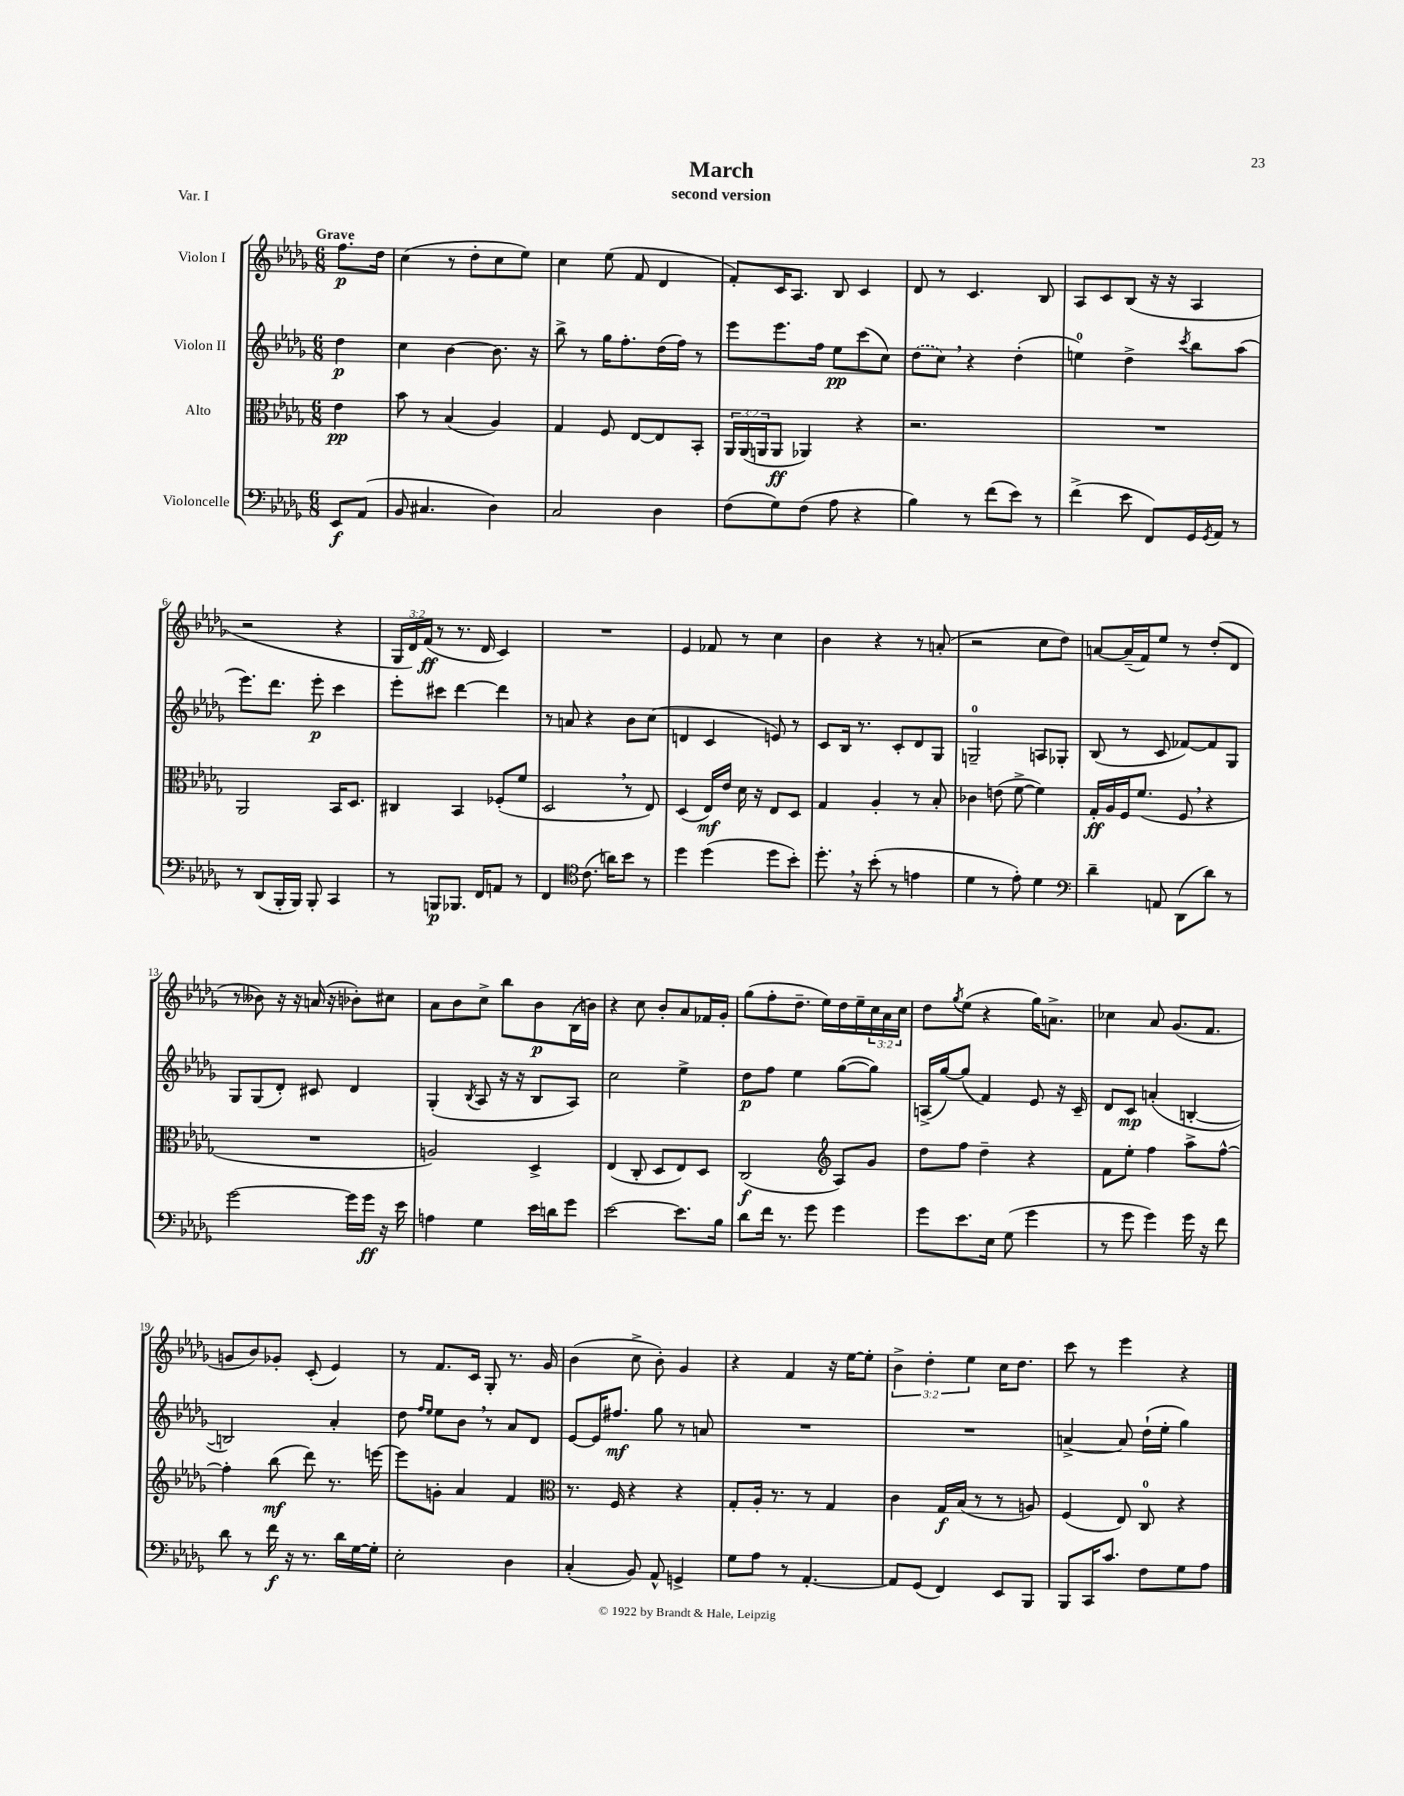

**kern	**kern	**kern	**kern
*staff4	*staff3	*staff2	*staff1
*clefF4	*clefC3	*clefG2	*clefG2
*k[b-e-a-d-g-]	*k[b-e-a-d-g-]	*k[b-e-a-d-g-]	*k[b-e-a-d-g-]
*M6/8	*M6/8	*M6/8	*M6/8
8EE-/L	4e-\	4dd-\	8.ff\L
(8AA-/J	.	.	.
.	.	.	16dd-\Jk
=	=	=	=
8BB-/	8b-\	4cc\	(4cc\
4.C#/	8r	.	.
.	(4B-/	[4b-\	8r
.	.	.	8dd-'\L
4D-\)	4A-/)	8.b-\]	8cc\
.	.	.	8ee-\J)
.	.	16r	.
=	=	=	=
2C/	4G-/	8bb-^\	4cc\
.	.	8r	.
.	8F/	16gg-\LK	(8ee-\
.	.	8.ff'\	.
.	[8E-/L	.	8f/
4D-\	8E-/]	(16dd-\L	4d-/
.	.	16ff\JJ)	.
.	8BB-'/J	8r	.
=	=	=	=
(8F\L	24AA-/LL	8eee-\L	8f'/L)
.	(24AA-/	.	.
.	24AA/J	.	.
8G-\)	8AA/J	8.eee-\	16c/K
.	.	.	8.A-/J
(8F\J	4AA-/)	.	.
.	.	16ff\Jk	.
8A-\	.	8ee-\L	8B-/
4r	4r	(8ccc\	4c/
.	.	8cc\J)	.
=	=	=	=
4B-\)	2.r	(8dd-\L	8d-/
.	.	8cc\J)	8r
8r	.	4r	4.c/
(8f\L	.	.	.
8e-\J)	.	(4dd-'\	.
8r	.	.	8B-/
=	=	=	=
(4f^\	2.r	4ee\)	8A-/L
.	.	.	8c/
8e-\	.	4dd-^\	(8B-/J
8FF/L)	.	.	16r
.	.	.	16r
.	.	8qccc/	.
16GG-/L	.	8bb-\L	4A-/
8qGG-/	.	.	.
16AA-/JJ	.	.	.
8r	.	(8aa-\J	.
=	=	=	=
8r	2AA-/	8.eee-\L)	2r
(8DD-/L	.	.	.
.	.	8.ddd-\J	.
16BBB-'/L	.	.	.
16BBB-/JJ)	.	.	.
8BBB-'/	.	8eee-'\	.
4CC/	16BB-/LK	4ccc\	4r
.	8.D-/J	.	.
=	=	=	=
8r	4C#/	8eee-'\L	24G-/LL
.	.	.	24d-/)
.	.	.	(24f/JJ
8BBB/L	.	8ccc#\J	8r
8.BBB-/J	4BB-/	[4ddd-\	8.r
16FF/LK	.	.	16d-/
8AA/J	(8F-'/L	4ddd-\]	4c/)
8r	8f/J	.	.
=	=	=	=
4FF/	2D-/	8r	2.r
.	.	8a/	.
*clefC4	*	*	*
(8.c\	.	4r	.
16a\LK)	.	.	.
8b-\J	8r	8b-\L	.
8r	8E-/)	(8cc\J	.
=	=	=	=
4dd-\	(4D-/	4d/	4e-/
(4dd-\	16E-/LL)	4c/	8f-/
.	16e-/JJ	.	.
.	16d-\	.	8r
.	16r	.	.
8dd-\L	8E-/L	8e/)	4cc\
8b-'\J)	8D-/J	8r	.
=	=	=	=
8.dd-'\	4G-/	8c/L	4b-\
.	.	16B-/Jk	.
16r	.	8.r	.
(8b-'\	4A-'/	.	4r
8r	.	8c'/L	.
4e\	8r	8d-/	8r
.	8B-'/	8G-/J	(8a'/
=	=	=	=
4d-\	4c-\	2G~/	2r
8r	(8e\	.	.
8e-'\)	[8f^\	.	.
4d-\	4f\])	8A/L	8cc\L
.	.	8G-'/J	8dd-\J)
=	=	=	=
*clefF4	*	*	*
4d-~\	16G-'/LL	(8B-/	[8a/L
.	16A-/	.	.
.	16F/J	8r	(16a~/]L
.	(8.f/J	.	16f/J)
8AA/	.	8c/	8ee-/J
(8DD-\L	8F/	[8f-/L)	8r
8d-\J)	4r	8f-/]	(8dd-'/L
8r	.	8G-/J	8d-/J
=	=	=	=
[2g-\	2.r	8G-/L	8r
.	.	(8G-/	8b--\)
.	.	8d-'/J)	16r
.	.	.	16r
.	.	8c#/	(16a/
.	.	.	16r
16g-\]LL	.	4d-/	8b-'\L)
16g-\JJ	.	.	.
16r	.	.	8cc#\J
16e-\	.	.	.
=	=	=	=
4A\	2A/)	(4G-'/	8a-\L
.	.	.	8b-\
.	.	8qB-/	.
4G-\	.	8A-/	8cc^\J
.	.	16r	8bb-\L
.	.	16r	.
16e-\LL	4D-^/	8B-/L	8b-\
16d\J	.	.	.
8g-\J	.	8A-/J)	(16B-\L
.	.	.	16b\JJ)
=	=	=	=
[2e-\	(4E-/	2cc\	4r
.	8C'/	.	8cc\
.	8D-/L	.	8b-'/L
8.e-\]L	8E-/)	4ee-^\	8a-/
.	8D-/J	.	16f-/L
16B-\Jk	.	.	16g-'/JJ
=	=	=	=
8d-\L	(2C/	8dd-\L	(8gg-\L
16f\Jk	.	8ff\J	8ff'\
8.r	.	.	.
.	.	4ee-\	8.dd-~\J
8g-\	.	.	.
.	.	.	16ee-\LL)
*	*clefG2	*	*
4g-\	8A-/L)	([8gg-\L	16dd-\
.	.	.	16ee-~\
.	8g-/J	8gg-\]J)	24cc\
.	.	.	24a-\
.	.	.	24cc\JJ
=	=	=	=
8g-\L	8dd-\L	(16A^/LL	8dd-\L
.	.	[16gg-/J)	.
.	.	.	8qgg-/
8.e-\	8ff\J	(8gg-/]J	(8ee-\J
.	4dd-~\	4f/)	4r
16E-\Jk	.	.	.
(8G-\	.	.	.
4g-\	4r	8e-/	16gg-\LK)
.	.	.	8.a^\J
.	.	16r	.
.	.	16c~/	.
=	=	=	=
8r	8f\L	8d-/L	4cc-\
8g-\	8ee-'\J	8c/J	.
4g-\)	4ff\	(4a'/	8a-/
.	.	.	(8.g-/L
16g-\	8aa-^\L	[4B'/	.
16r	.	.	8.f/J
8f\	[8ff^^\J	.	.
=	=	=	=
8d-\	4ff'\]	2B/])	8g/L
8r	.	.	8b-/)
16f\	(8bb-\	.	8g-'/J
16r	.	.	.
8.r	8ddd-\)	.	(8c'/
.	8.r	4a-'/	4e-/)
16d-\LL	.	.	.
[16G-\	.	.	.
16G-'\]JJ	[16eee\	.	.
=	=	=	=
2E-'\	8eee\]L	8dd-\	8r
.	.	16qqff/LL	.
.	.	16qqee-/JJ	.
.	8g'\J	8ee-\L	8.f/L
.	4a-/	8b-\J	.
.	.	.	16c/Jk
.	.	8r	8G-'/
4D-\	4f/	8a-/L	8.r
.	.	8d-/J	.
.	.	.	16g-/
=	=	=	=
*	*clefC3	*	*
(4C'/	8.r	[8e-/L	(4b-\
.	.	16e-/]K	.
.	16F/	8.ff#/J	.
8BB-/)	4r	.	8cc^\
8AA-^^/	.	8gg-\	8b-'\)
4GG^/	4r	8r	4g-/
.	.	8a/	.
=	=	=	=
8G-\L	8G-'/L	2.r	4r
8A-\J	16A-'/Jk	.	.
.	8.r	.	.
8r	.	.	4f/
[4.AA-'/	8r	.	.
.	4G-/	.	16r
.	.	.	[16ee-\LK
.	.	.	8ee-'\]J
=	=	=	=
8AA-/]L	4c\	2.r	6b-^\
(8GG-/J	.	.	.
.	.	.	6dd-'\
4FF/)	16G-/LL	.	.
.	(16B-/JJ	.	.
.	.	.	6ee-\
.	8r	.	.
8EE-/L	8r	.	16cc\LK
.	.	.	8.dd-\J
8BBB-/J	8A/)	.	.
=	=	=	=
8BBB-/L	(4F/	[4a^/	8ccc\
16CC/K	.	.	8r
8.c/J	.	.	.
.	8E-/)	8a/]	4eee-\
8F\L	8C/	(16dd-`\LL	.
.	.	16ee-'\JJ	.
8G-\	4r	4gg-\)	4r
8A-\J	.	.	.
==	==	==	==
*-	*-	*-	*-
